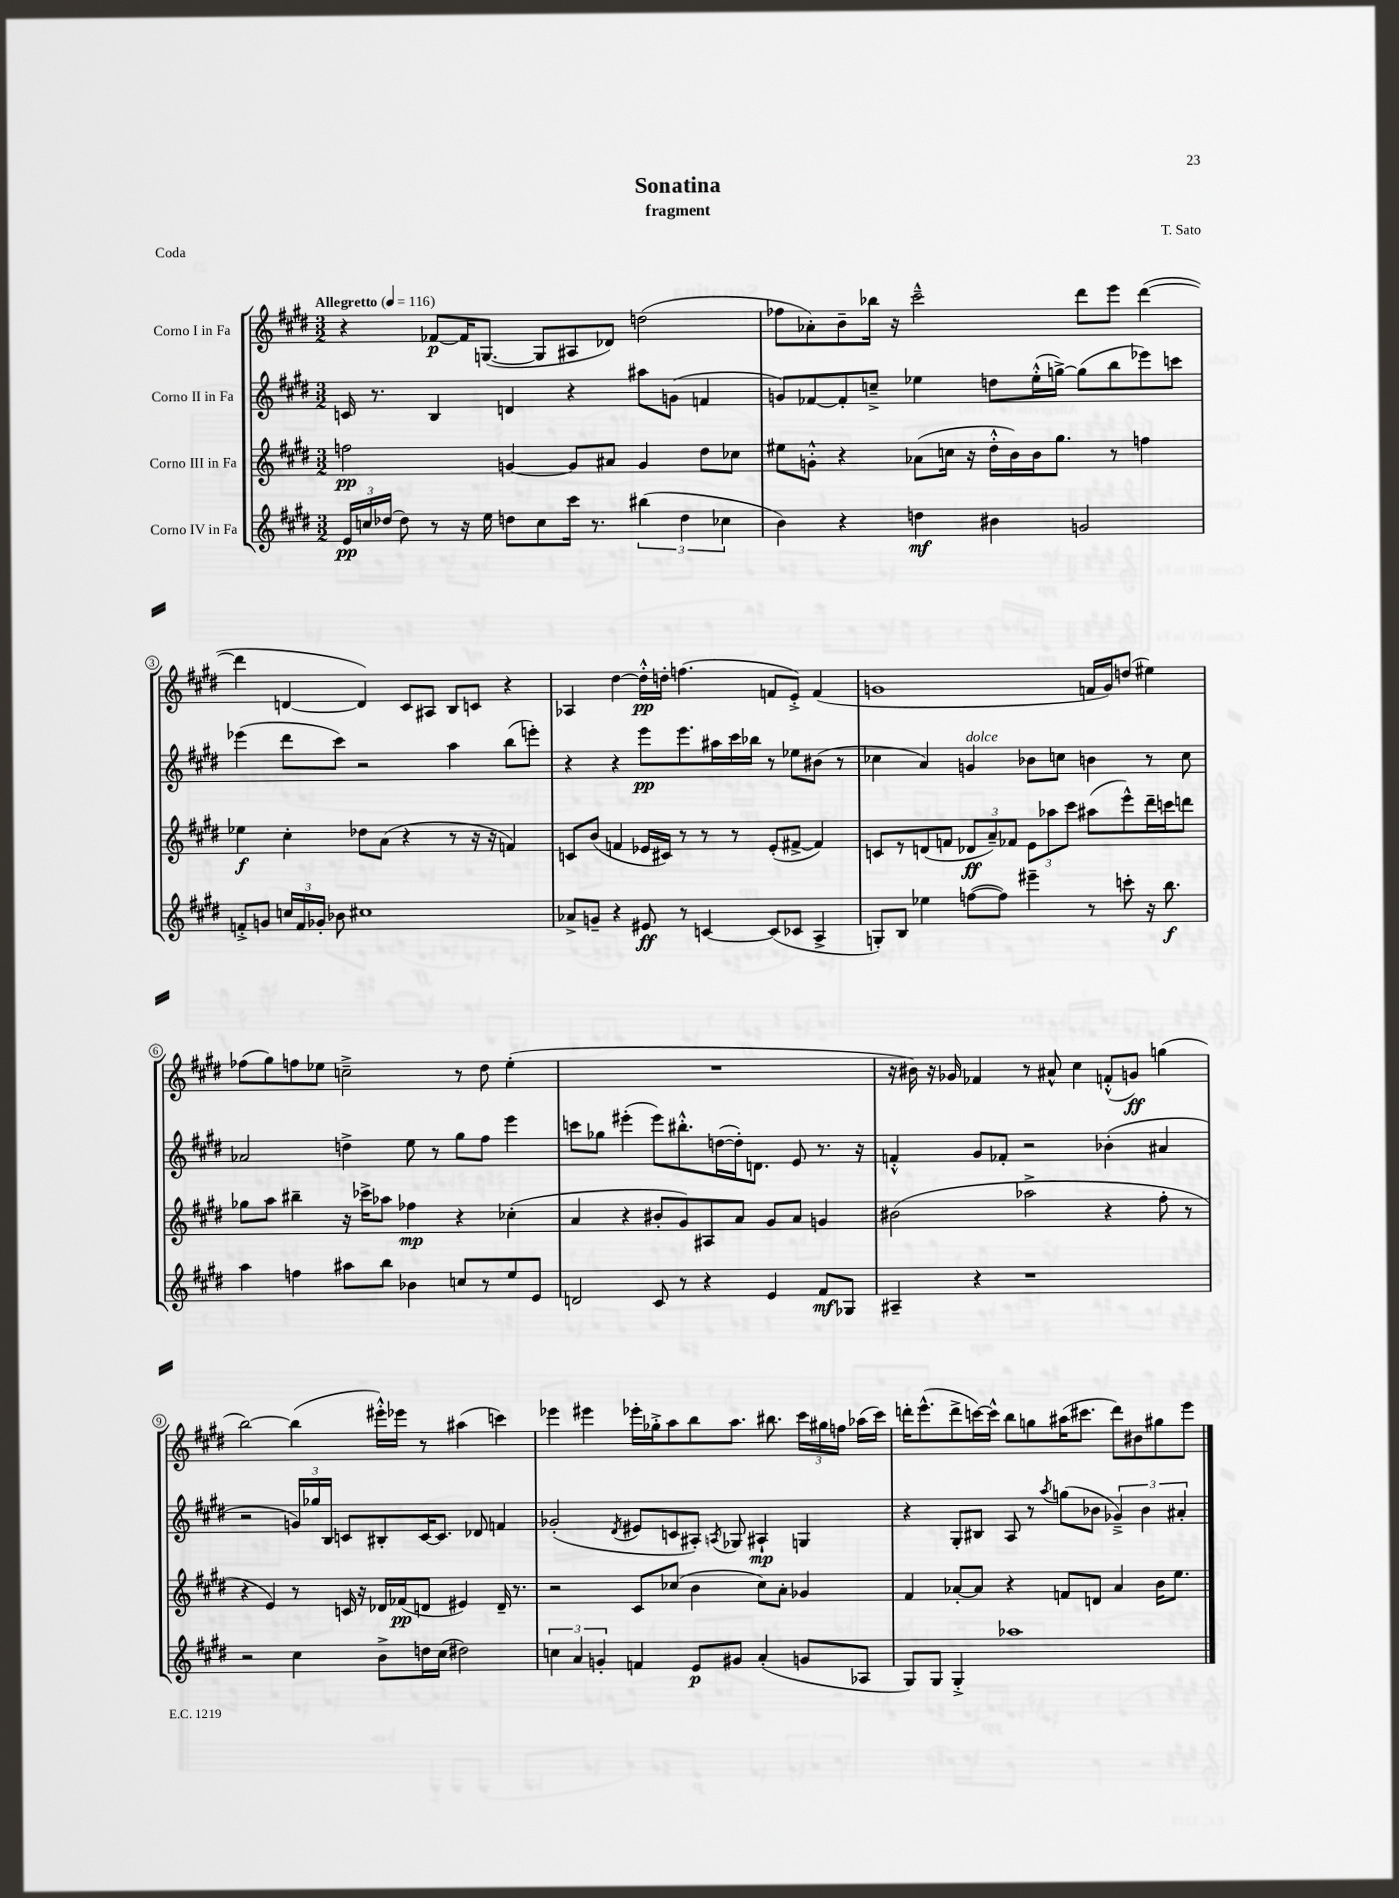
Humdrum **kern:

**kern	**kern	**kern	**kern
*staff4	*staff3	*staff2	*staff1
*clefG2	*clefG2	*clefG2	*clefG2
*k[f#c#g#d#]	*k[f#c#g#d#]	*k[f#c#g#d#]	*k[f#c#g#d#]
*M3/2	*M3/2	*M3/2	*M3/2
*MM116	*MM116	*MM116	*MM116
24e	2ff	16c	4r
24cc	.	.	.
.	.	8.r	.
(24dd-	.	.	.
8dd-)	.	.	.
8r	.	4B	[8f-
16r	.	.	16f-]
16ee	.	.	([8.G
8dd	[4g	4d	.
8cc	.	.	8G]
16ccc#	8g]	4r	8A#
8.r	.	.	.
.	8a#	.	8d-)
(6bb#	4g	8aa#	(2dd
.	.	(8g	.
6dd	.	.	.
.	8dd#	4f	.
6cc-	.	.	.
.	8cc-	.	.
=	=	=	=
4b)	8ee#	8g)	8ff-
.	8g'^^	[8f-	8a-')
4r	4r	8f-']	8b~
.	.	8cc~^	16bb-
.	.	.	16r
4dd	(8a-	4ee-	2ccc#~^^
.	16cc	.	.
.	16r	.	.
4b#	16dd#'^^	8dd	.
.	16b)	.	.
.	16b	(16ee-'^^	.
.	8.gg#	[16gg^)	.
2g	.	(8gg]	8ddd#
.	8r	8bb	8eee
.	4ff	8eee-)	([4ddd#
.	.	8ccc	.
=	=	=	=
8f'^	4ee-	(4eee-	4ddd#]
8g	.	.	.
24cc	4cc#'	8ddd#	[4d
24f	.	.	.
24g-'	.	.	.
8b-	.	8ccc#)	.
1cc#	8dd-	2r	4d])
.	(8a	.	.
.	4r	.	8c#
.	.	.	8A#
.	8r	4aa	8B
.	16r	.	8c
.	16r	.	.
.	4f)	(8bb	4r
.	.	8eee')	.
=	=	=	=
8a-^	8c	4r	4A-
8g~	(8b	.	.
4r	4f	4r	[4dd#
8e#	16e-	8eee	16dd#'^^]
.	16c#)	.	16dd'
8r	8r	8.eee	(4.ff
[4c	8r	.	.
.	.	16aa#	.
.	8r	16ccc#	.
.	.	16bb-	.
(8c]	(8e-'	8r	8f
8c-	[8f#^	8ee-	8e'^)
4A^	4f#])	(8b#	(4f
.	.	8r	.
=	=	=	=
8G')	8c	4cc-	1g
8B	8r	.	.
4ee-	(8d	4a)	.
.	8f	.	.
([8ff	12d-	4g	.
.	12a~)	.	.
8ff])	.	.	.
.	12f-	.	.
4eee#~	12e	8b-	.
.	12aa-	.	.
.	.	8cc	.
.	12ccc#	.	.
8r	(8aa#	4b	16f
.	.	.	16g)
8ccc'	8eee^^)	.	(8dd
16r	16ddd#~	8r	4ee#)
8.bb	16ccc	.	.
.	8ddd	8cc	.
=	=	=	=
4aa	8gg-	2a-	(8ff-
.	8aa	.	8gg#)
4ff	4bb#~	.	8ff
.	.	.	8ee-
8aa#	16r	4dd^	2cc~^
.	16ccc-^	.	.
8bb	8aa-	.	.
4b-	4ff-	8ee	.
.	.	8r	.
8cc	4r	8gg#	8r
8r	.	8ff#	8dd#
8ee	(4cc-'	4eee	(4ee-'
8e	.	.	.
=	=	=	=
2d	4a	8ccc	1.r
.	.	8gg-	.
.	4r	(4eee#'	.
8c#	8b#'	8eee#)	.
8r	8g#)	8.bb#'^^	.
4r	8A#	.	.
.	.	([16dd	.
.	8a	16dd'])	.
.	.	8.d	.
4e	8g#	.	.
.	8a	8e	.
8f#	4g	8.r	.
8G-	.	.	.
.	.	16r	.
=	=	=	=
4A#~	(2b#	4f'^^	16r
.	.	.	16b#)
.	.	.	16r
.	.	.	16g-
4r	.	8g#	4f-
.	.	8f-'	.
1r	2aa-^	2r	8r
.	.	.	8a#^^
.	.	.	4cc#
.	4r	(4b-'	(8f'^^
.	.	.	8g)
.	8ff#'	4a#	(4gg
.	8r	.	.
=	=	=	=
2r	4r	2r	[2bb)
.	4e)	.	.
4cc#	8r	24g)	(4bb]
.	.	24gg-	.
.	.	24B	.
.	16c	8c	.
.	16r	.	.
8b^	16d-	8B#'	16eee#'^^)
.	(16f-	.	16eee-
16dd	8d	[16c	8r
(16cc#	.	8.c]	.
2dd#)	4e#)	.	(4aa#
.	.	8d-	.
.	16d~	4f	4ccc)
.	8.r	.	.
=	=	=	=
6cc	2r	(2g-'	4eee-
6a	.	.	.
.	.	.	4eee#
6g'	.	.	.
.	.	8qd#	.
4f	8c#	8e#	16eee-'
.	.	.	16gg-'^
.	(8cc-	8c	8aa
8e	4b	8A#')	8bb
.	.	8qA	.
8g#	.	8G-	8.aa
(4a'	8cc-)	4A#`	.
.	.	.	8.bb#
.	8a'	.	.
8g	4g-	4G	24ccc#
.	.	.	24gg#
.	.	.	24ff
8A-	.	.	(16aa-
.	.	.	16ccc#)
=	=	=	=
8G#)	4f#	4r	16ddd'
.	.	.	(8.eee^^
8G#	.	.	.
4G#'^	[8a-'	8G#'	8ddd^
.	8a-]	8B#	[16ccc)
.	.	.	16ccc^^]
1aa-	4r	8A	8bb
.	.	8r	8gg
.	.	8qaa	.
.	8f	(8gg	(16aa#
.	.	.	8.ccc#
.	8d	8b-	.
.	4a-	6g-~^)	8ddd)
.	.	.	8b#
.	.	6b-	.
.	16b	.	8gg#
.	8.ee	.	.
.	.	6a#'	.
.	.	.	8eee
==	==	==	==
*-	*-	*-	*-
